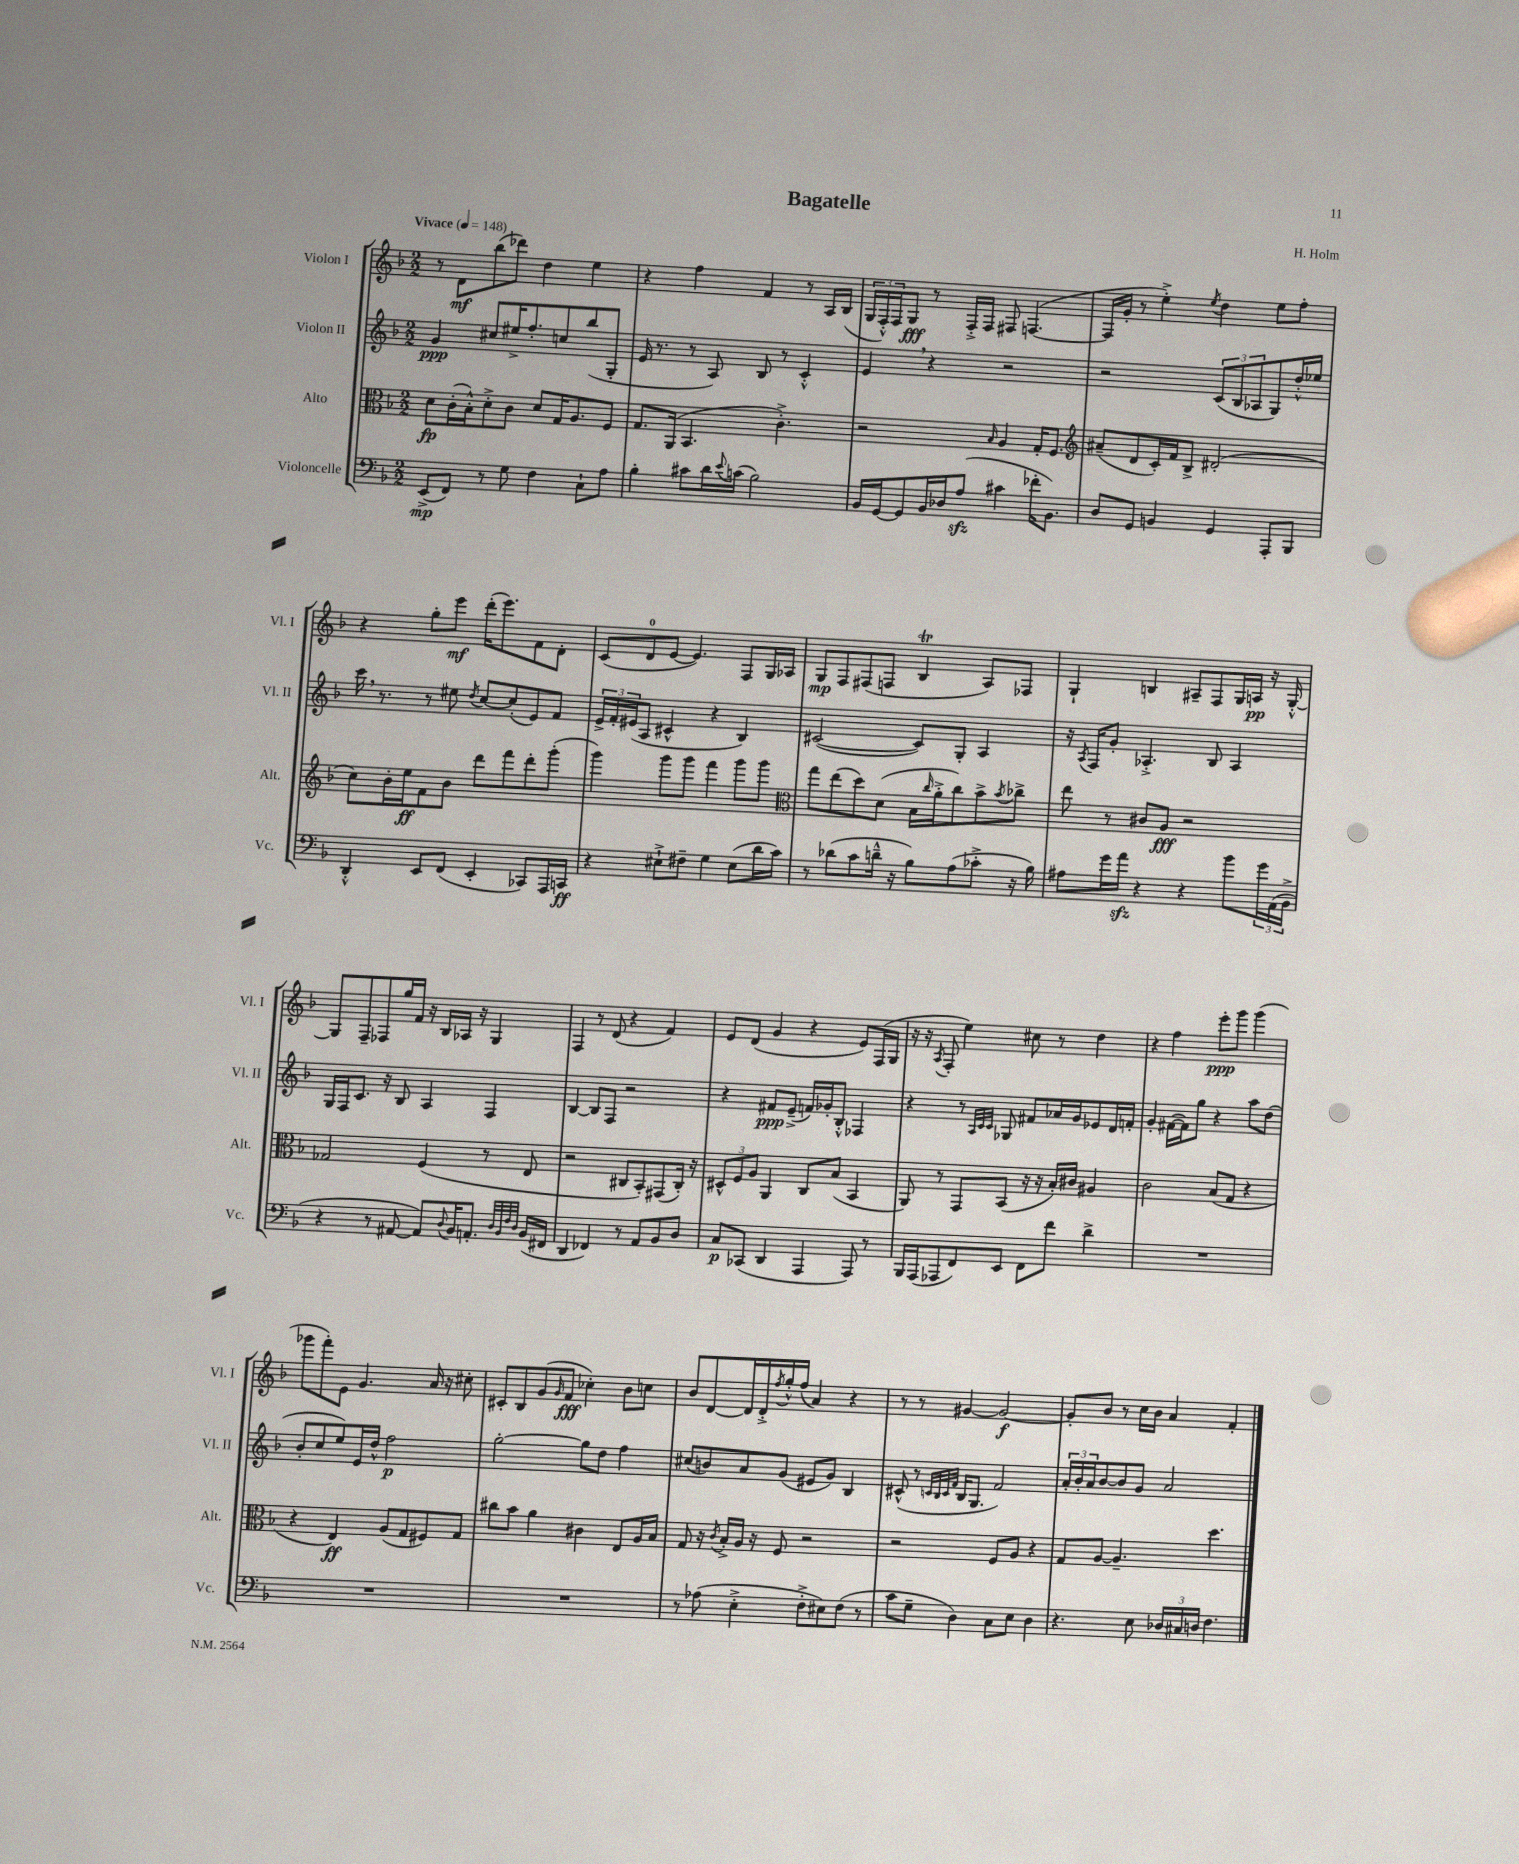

**kern	**kern	**kern	**kern
*staff4	*staff3	*staff2	*staff1
*clefF4	*clefC3	*clefG2	*clefG2
*k[b-]	*k[b-]	*k[b-]	*k[b-]
*M2/2	*M2/2	*M2/2	*M2/2
*MM148	*MM148	*MM148	*MM148
(8EE^	8d	4g	8r
8FF)	(16c'	.	8d
.	16B-'^^)	.	.
8r	8d'^	8cc#	(8bb-
8G	8c	16ee#^	8ddd-)
.	.	8.ff'	.
4F	8d	.	4dd
.	16G	8cc	.
.	8.A	.	.
8C`	.	(8bb-	4ee
8A	8F	8G'	.
=	=	=	=
4B-'	8.G	16e	4r
.	.	8.r	.
.	(16AA	.	.
8c#	4.BB-	8r	4ff
16d	.	8A)	.
8qqe	.	.	.
(16c	.	.	.
2B-)	.	8B-	4f
.	4.c'^)	8r	.
.	.	4c'^^	8r
.	.	.	16A
.	.	.	(16B-
=	=	=	=
16BB-	2r	4e	24G
.	.	.	24F'^^)
[16GG	.	.	.
.	.	.	24F
8GG]	.	.	8G
16BB-	.	4r	8r
16D-	.	.	.
(8A	.	.	16F'^
.	.	.	16F
.	16qqB-	.	.
4c#	4A	2r	8F#
.	.	.	([4.F
16f-'	16G'	.	.
8.BB-)	8.F	.	.
=	=	=	=
*	*clefG2	*	*
8D	(8a#~	2r	16F]
.	.	.	16g'
8GG	8d	.	8r
4BB	16c')	.	4ee'^)
.	16f	.	.
.	8B-^	.	.
.	.	.	8qee
4GG	(2d#'	(12c	4dd
.	.	12B-	.
.	.	12A-	.
8AAA'	.	8G)	8ee
8BBB-	.	16dd'^^	8ff'
.	.	16ee-	.
=	=	=	=
4DD'^^	8cc)	16ccc	4r
.	.	8.r	.
.	16b-'	.	.
.	16ee	.	.
8EE	8f	8r	8gg'
(8FF	8b-	8ee#	8eee
.	.	8qdd	.
4EE'	8ddd	[8cc	(16ddd'
.	.	.	8.eee)
.	8fff	(8cc']	.
8CC-)	8ddd'	8e)	8f
16AAA	(8ggg'	8f	8d'
16CC	.	.	.
=	=	=	=
4r	4ggg)	24e^	(8c
.	.	24f'	.
.	.	(24e#	.
.	.	8A	8d
8E#`^	8ggg	4c#^^	[8e
8F#~	8ggg	.	4.e])
4G	4fff	4r	.
(8E#	8ggg	4B-)	8F
16d	8ggg	.	16G
16c)	.	.	16A-
=	=	=	=
*	*clefC3	*	*
8r	8gg	([2c#	8G
(8d-	(8ee	.	8F
8c	8dd)	.	(8F#
16d~^^	(8d	.	8F
16r	.	.	.
8B-)	16B-	8c#])	4B-
.	16qqcc	.	.
.	16a'^	.	.
(8A	8cc)	8G'	.
8c-'^	8b-^	4A	8A)
.	8qb-	.	.
16r	8cc-^	.	8F-
16B-)	.	.	.
=	=	=	=
8A#	8ee	16r	4G`
.	.	8qA	.
.	.	16F	.
16g	8r	8g'	.
16a	.	.	.
4r	8c#	4.A-'^	4B
.	8A	.	.
4r	2r	.	8A#~
.	.	8B-	8F
8b-	.	4A-	16G
.	.	.	16A
24g	.	.	16r
(24AA	.	.	.
.	.	.	[16G'^^
24BB-^	.	.	.
=	=	=	=
4r	2G-	16G	8G]
.	.	16F	.
.	.	8.c	8F~
8r	.	.	8F-
.	.	16r	.
[8AA#	.	8B-	16gg
.	.	.	16f
8AA#])	(4F	4A	16r
.	.	.	16B-
8qqD	.	.	.
16BB-	.	.	16A-
8.AA'	.	.	16r
.	8r	4F	4G
32qqD	.	.	.
32qqBB-	.	.	.
32qqF	.	.	.
32qqD	.	.	.
(16BB-	8E	.	.
16FF#	.	.	.
=	=	=	=
4DD	2r	[4B-	4F
4FF-)	.	8B-]	8r
.	.	8F	(8d
8r	8C#	2r	4r
8AA	8BB-')	.	.
8BB-	(8GG#	.	4f)
8D	16C#')	.	.
.	16r	.	.
=	=	=	=
8C	12D#^^	4r	8e
.	12F	.	.
(8CC-	.	.	(8d
.	12A	.	.
4DD	4AA	8f#	4g
.	.	(8e~^	.
4AAA	8C	16f)	4r
.	.	16g-'	.
.	(8B-	8B-'^^	.
8AAA)	4BB-	4F-	8e)
8r	.	.	(16F
.	.	.	16G
=	=	=	=
16BBB-	8AA)	4r	16r
(16AAA	.	.	16r
.	.	.	8qA
8AAA-	8r	.	8F'
8FF)	8GG	8r	4ee)
.	.	32qqA	.
.	.	32qqc	.
.	.	32qqc	.
8EE	(8BB-	8G-	.
8FF	16r	8f#	8cc#
.	16r	.	.
8f	16B-')	16a-	8r
.	16c#	16g	.
4d^	4A#	8e-	4dd
.	.	16d	.
.	.	16f'	.
=	=	=	=
1r	2c	4g'	4r
.	.	([16f#	4ff
.	.	16f#])	.
.	.	8gg	.
.	(8B-	4r	8eee'
.	8G	.	8ggg
.	4r	8aa	(4ggg
.	.	(8dd	.
=	=	=	=
1r	4r	8b-'	8ggg-
.	.	8cc	8fff')
.	4E)	8ee)	8e
.	.	16e	4.g
.	.	16dd^^	.
.	(8A	2ff	.
.	8G	.	.
.	8F#)	.	16a
.	.	.	16r
.	8G	.	8cc#'
=	=	=	=
1r	8cc#	[2gg'	8c#'
.	8b-	.	8B-
.	4a	.	(8g
.	.	.	16qqg
.	.	.	8f
.	4c#	8gg]	4cc-')
.	.	8dd	.
.	8E	4ff	8b-
.	16A	.	8cc
.	16B-	.	.
=	=	=	=
8r	8G	(8cc#	8b-
(8A-	16r	8b)	[8d
.	8qc	.	.
.	16B-'^	.	.
4E'^	16A	8a	16d]
.	16r	.	16d'^
.	.	.	8qff
.	8F	(8g	16gg'^^
.	.	.	(16ff
8F'^	2r	8e#	4a)
8E#)	.	8g)	.
(8F	.	4B-	4r
8r	.	.	.
=	=	=	=
8c	2r	(8c#^^	8r
8G~	.	8r	8r
.	.	32qqc	.
.	.	32qqB-	.
.	.	32qqc	.
.	.	32qqf	.
4D)	.	16B-	[4g#
.	.	8.G	.
8C	8F	2f)	2g#_
8E	8A	.	.
4D	4r	.	.
=	=	=	=
4.r	8G	24a'	8g#']
.	.	24b-'	.
.	.	24a	.
.	[8A	[8b-	8b-
.	4.A~]	8b-]	8r
8E	.	8g	16cc
.	.	.	16b-
24D-	.	2a	4a
24C#	.	.	.
24D	.	.	.
4.F	4.dd	.	.
.	.	.	4f'
==	==	==	==
*-	*-	*-	*-
